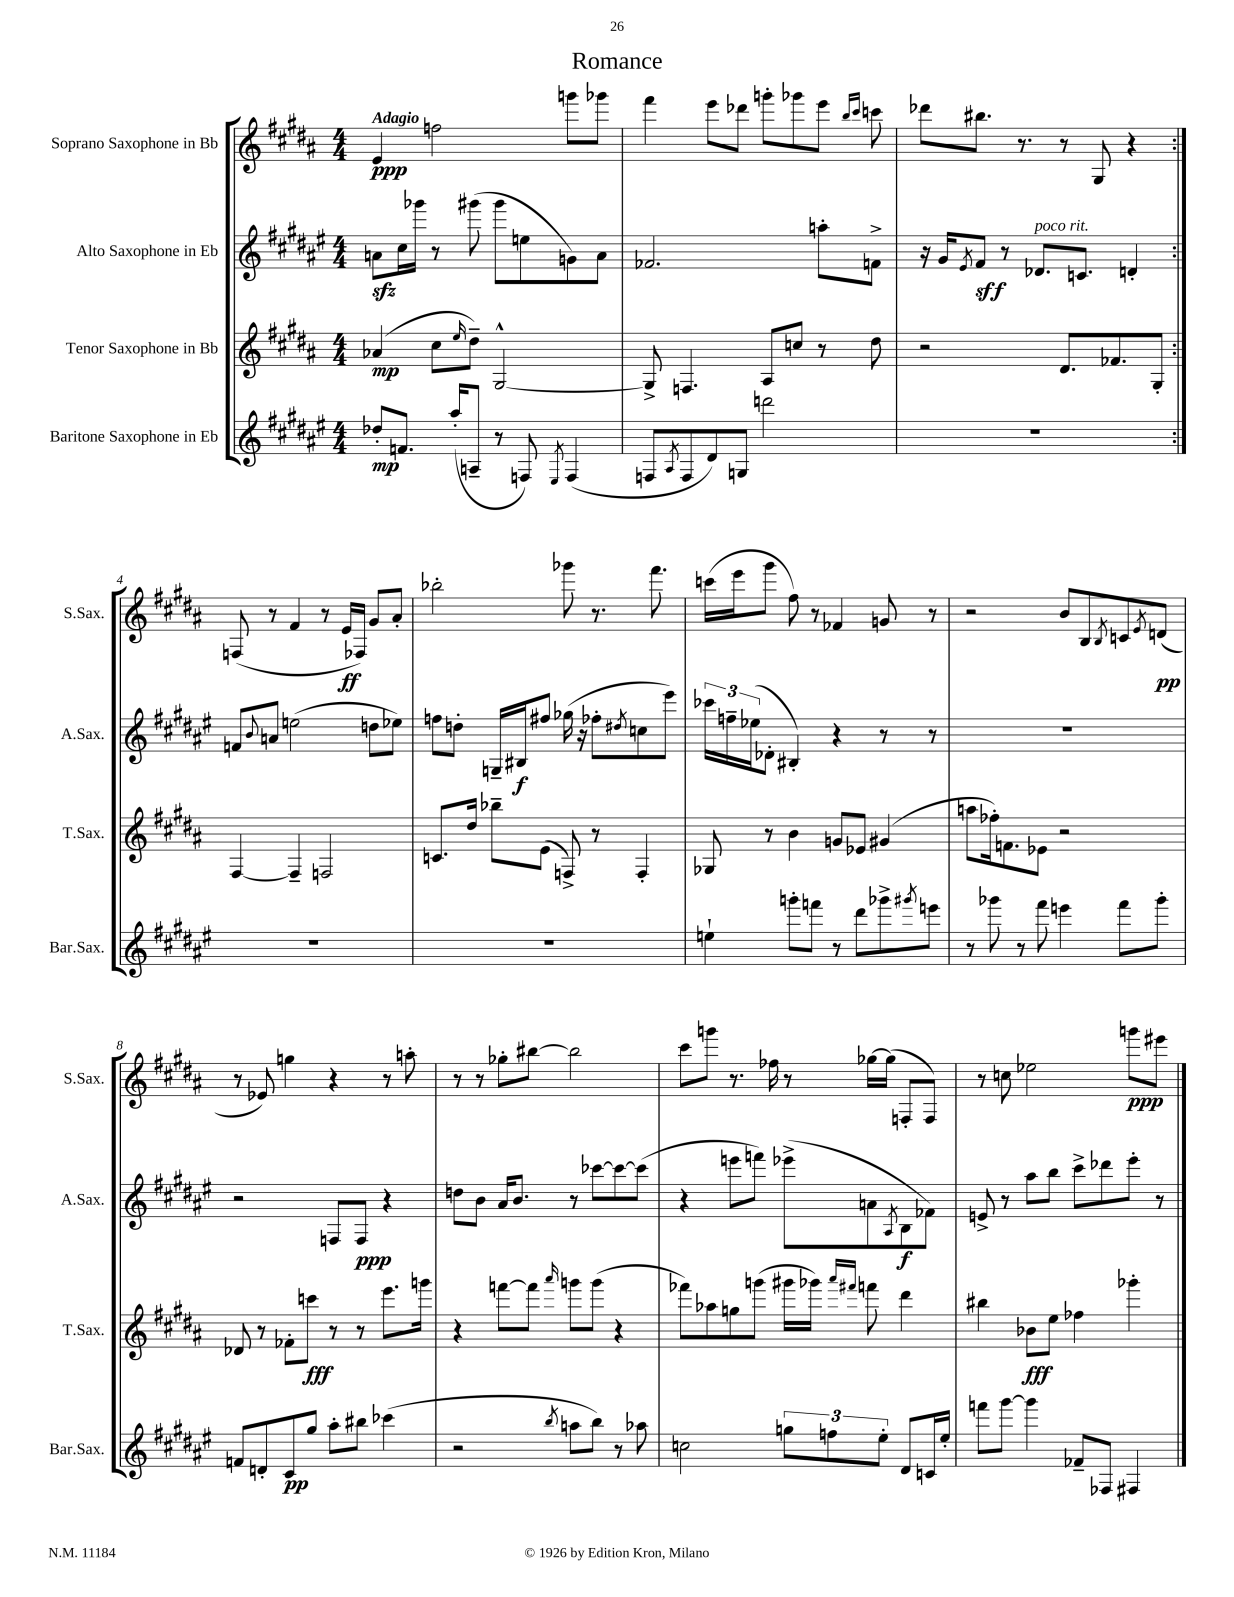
\header { title = "Romance" }
<<
\new StaffGroup <<
\new Staff = "s0" \with { instrumentName = "Soprano Saxophone in Bb" shortInstrumentName = "S.Sax." } {
    \clef treble \key b \major \numericTimeSignature \time 4/4 \tempo "Adagio"
    \repeat volta 2 { e'4\ppp f''2 g'''8 ges'''8 |
    fis'''4 e'''8 des'''8 g'''8-. ges'''8 e'''8 \grace { b''16 cis'''16 } c'''8 |
    des'''8 bis''8. r8. r8 gis8 r4 | }
    f8( r8 fis'4 r8 e'16\ff fes16) gis'8 ais'8-. |
    bes''2-. ges'''8 r8. fis'''8. |
    c'''16( e'''16 gis'''8 fis''8) r8 fes'4 g'8 r8 |
    r2 b'8 b8 \acciaccatura { b8 } c'8 \acciaccatura { e'8 } d'8\pp( |
    r8 ees'8) g''4 r4 r8 a''8-. |
    r8 r8 ges''8-. bis''8~ bis''2 |
    cis'''8 g'''8 r8. fes''16 r8 ges''16~ ges''16( f8-. f8) |
    r8 c''8 ees''2 g'''8\ppp eis'''8 \bar "|." |
}
\new Staff = "s1" \with { instrumentName = "Alto Saxophone in Eb" shortInstrumentName = "A.Sax." } {
    \clef treble \key fis \major \numericTimeSignature \time 4/4
    \repeat volta 2 { a'8\sfz cis''16 ges'''16 r8 gis'''8( gis'''8 e''8 g'8) a'8 |
    fes'2. a''8-. f'8-> |
    r16 gis'16 \acciaccatura { eis'8 } fis'8\sff r8 des'8.^\markup { \italic "poco rit." } c'8. d'4-. | }
    f'8 \appoggiatura { b'8 } a'8 e''2( d''8 ees''8) |
    f''8 d''8-. g16-- bis16\f fis''8 ges''16( r16 fes''8-. \acciaccatura { dis''8 } c''8 eis'''8) |
    \tuplet 3/2 { ces'''16 f''16-- ees''16( } des'8-. bis4-.) r4 r8 r8 |
    R1 |
    r2 f8 f8\ppp r4 |
    d''8 b'8 ais'16 b'8. r8 ces'''8~ ces'''8~ ces'''8( |
    r4 e'''8 f'''8) ees'''8->( a'8 \acciaccatura { ais8 } b8\f fes'8) |
    e'8-> r8 ais''8 b''8 cis'''8-> des'''8 eis'''8-. r8 \bar "|." |
}
\new Staff = "s2" \with { instrumentName = "Tenor Saxophone in Bb" shortInstrumentName = "T.Sax." } {
    \clef treble \key b \major \numericTimeSignature \time 4/4
    \repeat volta 2 { aes'4\mp( cis''8 \grace { e''16 } dis''8--) gis2~-^ |
    gis8-> f4. ais8 c''8 r8 dis''8 |
    r2 dis'8. fes'8. gis8-. | }
    fis4~ fis4-- f2 |
    c'8. dis''16 bes''8-- e'8( f8->) r8 f4-. |
    ges8 r8 b'4 g'8 ees'8 gis'4( |
    a''8 fes''16-.) f'8. ees'8 r2 |
    des'8 r8 fes'8-. c'''8\fff r8 r8 e'''8. g'''16 |
    r4 f'''8~ f'''8 \grace { ais'''16 } g'''8 g'''8( r4 |
    fes'''8) aes''8 g''8 g'''8( gis'''16 ges'''16) \grace { ais'''16 fis'''16 } f'''8 dis'''4 |
    bis''4 bes'8\fff e''8 fes''4 ges'''4-. \bar "|." |
}
\new Staff = "s3" \with { instrumentName = "Baritone Saxophone in Eb" shortInstrumentName = "Bar.Sax." } {
    \clef treble \key fis \major \numericTimeSignature \time 4/4
    \repeat volta 2 { des''8-.\mp f'8. ais''16-.( a8-- r8 f8) \acciaccatura { eis8 } f4( |
    f8 \acciaccatura { ais8 } f8 dis'8) g8 d'''2 |
    R1 | }
    R1 |
    R1 |
    e''4-! g'''8-. f'''8 r8 dis'''8 ges'''8-> \acciaccatura { gis'''8 } e'''8 |
    r8 ges'''8 r8 fis'''8 e'''4 fis'''8 ges'''8-. |
    f'8 d'8-. cis'8\pp gis''8 ais''8-. bis''8 ces'''4( |
    r2 \acciaccatura { b''8 } a''8 b''8) r8 aes''8 |
    c''2 \tuplet 3/2 { g''8 f''8 eis''8-. } dis'8 c'16 eis''16-. |
    f'''8 gis'''8~ gis'''4 fes'8-- fes8 fis4 \bar "|." |
}
>>
>>
